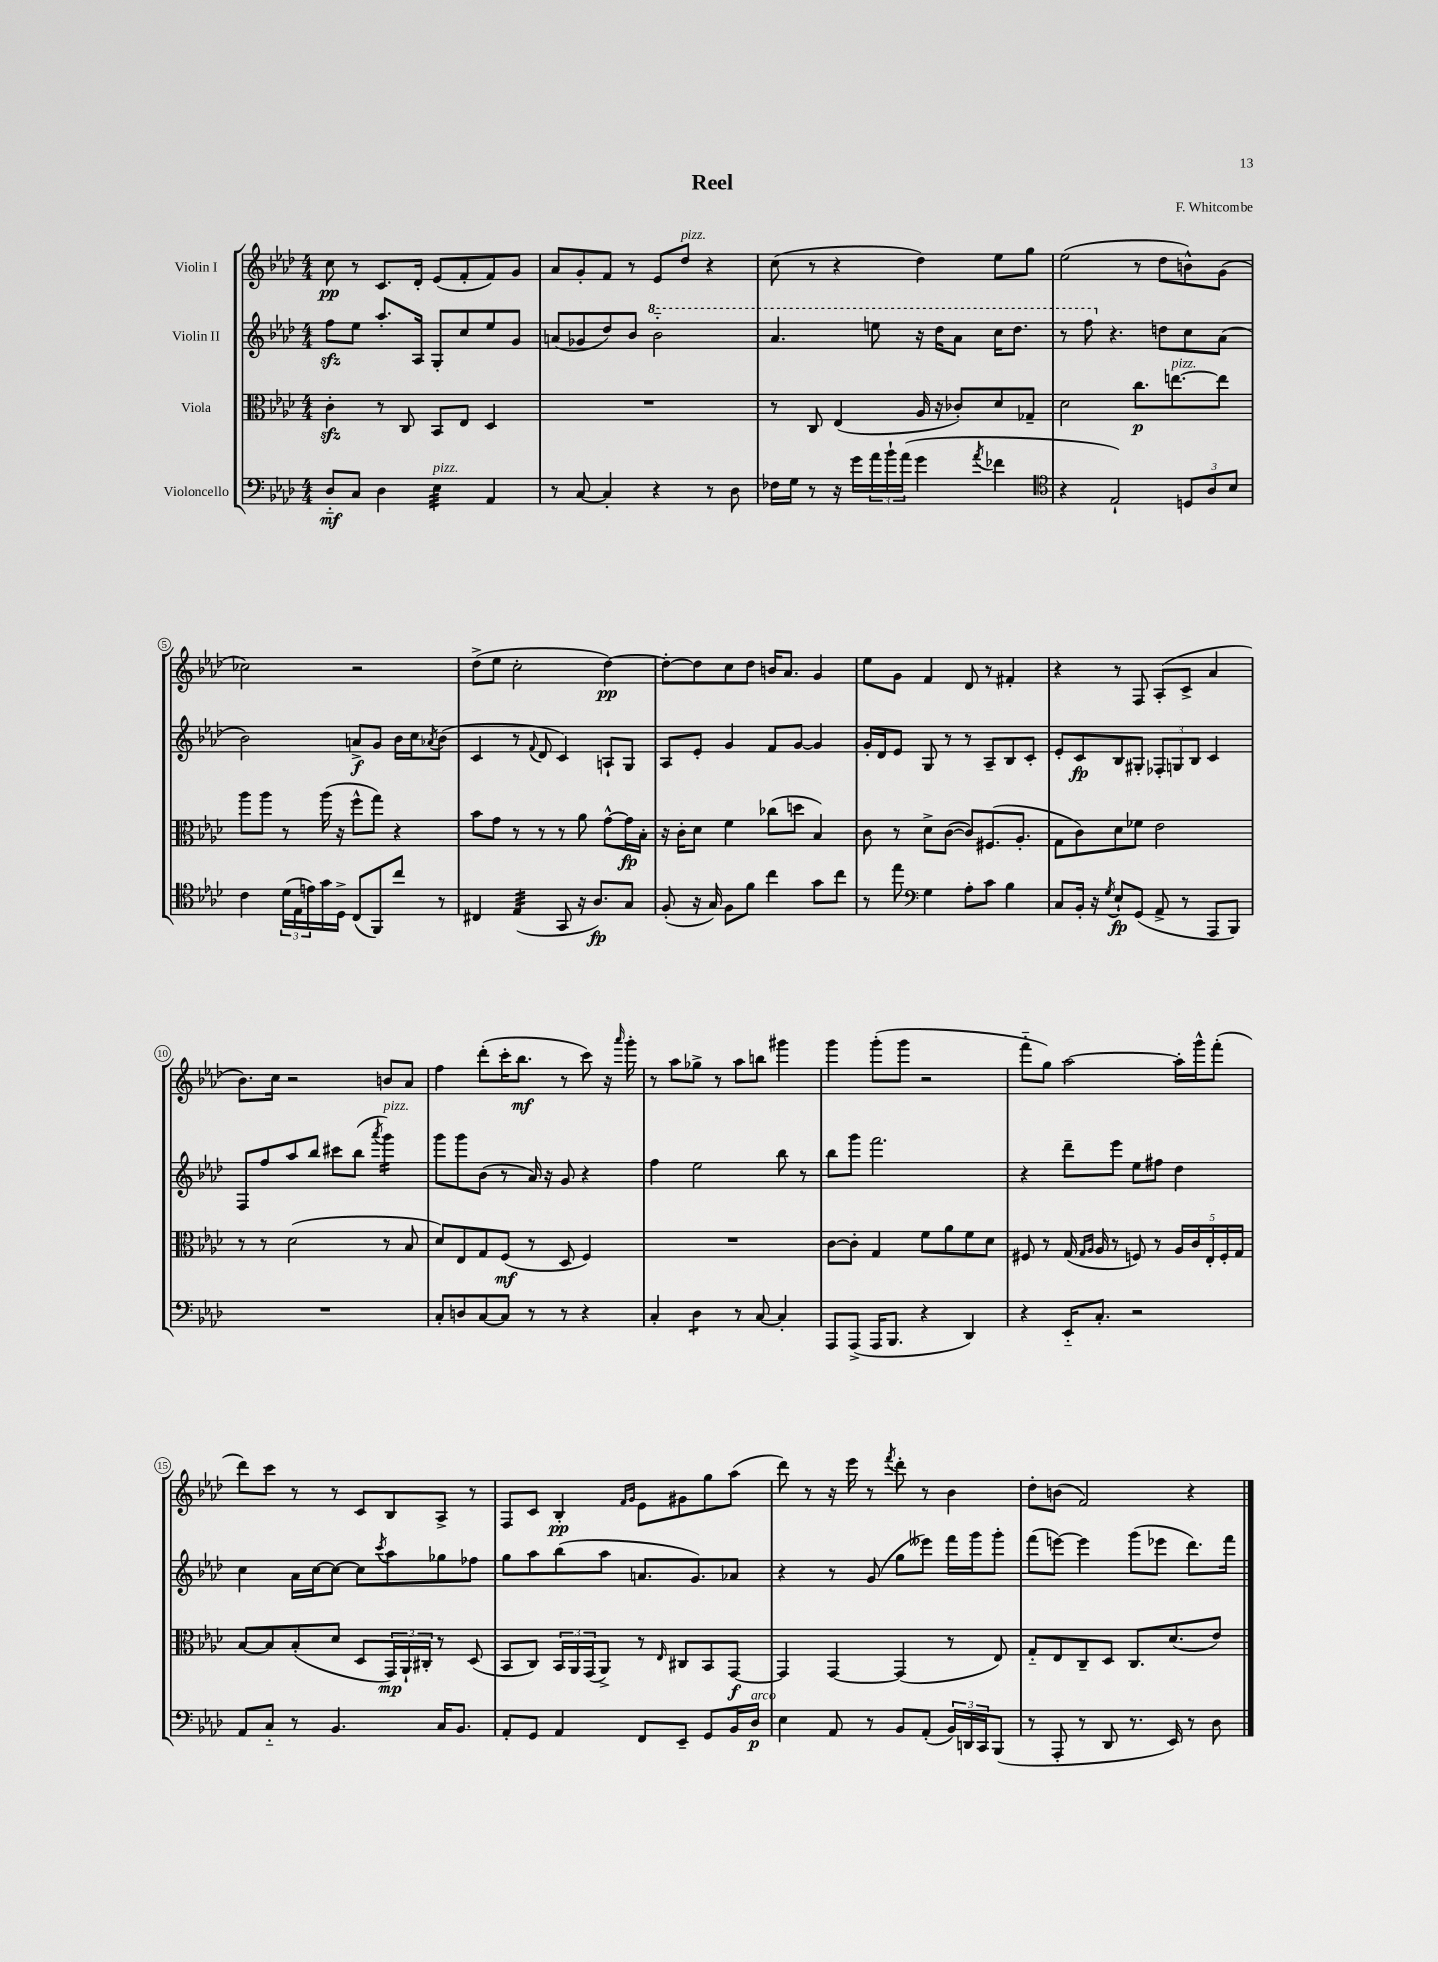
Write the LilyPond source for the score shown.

\header { title = "Reel" composer = "F. Whitcombe" }
<<
\new StaffGroup <<
\new Staff = "s0" \with { instrumentName = "Violin I" } {
    \clef treble \key aes \major \numericTimeSignature \time 4/4
    c''8\pp r8 c'8. des'16-. ees'8( f'8-. f'8) g'8 |
    aes'8 g'8-. f'8 r8 ees'8 des''8^\markup { \italic "pizz." } r4 |
    c''8( r8 r4 des''4) ees''8 g''8 |
    ees''2( r8 des''8 b'8-^) g'8( |
    ces''2) r2 |
    des''8->( ees''8 c''2-. des''4~\pp) |
    des''8~-. des''8 c''8 des''8 b'16 aes'8. g'4 |
    ees''8 g'8 f'4 des'8 r8 fis'4-. |
    r4 r8 f8 aes8-.( c'8-> aes'4 |
    bes'8.) c''16 r2 b'8 aes'8 |
    f''4 des'''8-.( c'''16-. bes''8.\mf r8 c'''8) r16 \grace { aes'''16 } g'''16-. |
    r8 aes''8 ges''8-> r8 aes''8 b''8 gis'''4 |
    g'''4 g'''8-.( g'''8 r2 |
    f'''8-_ g''8) aes''2~ aes''16-. g'''16-^ f'''8-.( |
    des'''8) c'''8 r8 r8 c'8 bes8 aes8-> r8 |
    f8 c'8 bes4-.\pp \grace { f'16 g'16 } ees'8 gis'8 g''8 aes''8( |
    des'''8) r8 r16 ees'''16 r8 \acciaccatura { f'''8 } des'''8-. r8 bes'4 |
    des''8-. b'8( f'2) r4 \bar "|." |
}
\new Staff = "s1" \with { instrumentName = "Violin II" } {
    \clef treble \key aes \major \numericTimeSignature \time 4/4
    f''8\sfz ees''8 aes''8.-. aes16 g8-. c''8 ees''8 g'8 |
    a'8( ges'8 des''8) bes'8 \ottava #1 bes''2-_ |
    aes''4. e'''8 r16 des'''16 aes''8 c'''16 des'''8. |
    r8 f'''8 \ottava #0 r4. d''8 c''8 aes'8( |
    bes'2) a'8->\f g'8 bes'16 c''16 \acciaccatura { aes'8 } bes'8( |
    c'4 r8 \appoggiatura { f'8 } des'8 c'4) a8-! g8 |
    aes8 ees'8-. g'4 f'8 g'8~ g'4 |
    g'16-. des'16 ees'8 g8 r8 r8 aes8-- bes8 c'8-. |
    ees'8-. c'8\fp bes8 gis8-. \tuplet 3/2 { fes8-. g8 bes8 } c'4 |
    f8 f''8 aes''8 bes''8 cis'''8 bes''8( \acciaccatura { aes'''8 } g'''4:16^\markup { \italic "pizz." }) |
    g'''8 g'''8 bes'8( r8 aes'16) r16 g'8 r4 |
    f''4 ees''2 bes''8 r8 |
    bes''8 g'''8 f'''2. |
    r4 des'''8-- ees'''8 ees''8 fis''8 des''4 |
    c''4 aes'16 c''16~ c''8~ c''8 \acciaccatura { c'''8 } aes''8 ges''8 fes''8 |
    g''8 aes''8 bes''8( aes''8 a'8. g'8.) aes'8 |
    r4 r8 g'8( g''8 eeses'''8) f'''16 g'''16 g'''8-. |
    f'''8( e'''8~) e'''4 g'''8( ees'''8 des'''8.) f'''16 \bar "|." |
}
\new Staff = "s2" \with { instrumentName = "Viola" } {
    \clef alto \key aes \major \numericTimeSignature \time 4/4
    c'4-.\sfz r8 c8 bes,8 ees8 des4 |
    R1 |
    r8 c8 ees4( aes16 r16 ces'8-.) des'8 ges8-- |
    des'2 c''8.\p e''8.~^\markup { \italic "pizz." } e''8 |
    aes''8 aes''8 r8 aes''16( r16 f''8-^ g''8) r4 |
    bes'8 g'8 r8 r8 r8 aes'8 g'8~-^ g'16\fp bes16-. |
    r16 c'16-. des'8 f'4 ces''8( d''8 bes4) |
    c'8 r8 des'8-> c'8~( c'8) fis8.( aes8.-. |
    g8 c'8) des'8 fes'8 ees'2 |
    r8 r8 des'2( r8 bes8 |
    des'8) ees8 g8 f8\mf( r8 des8 f4) |
    R1 |
    c'8~ c'8-. g4 f'8 aes'8 f'8 des'8 |
    fis8 r8 g16( \grace { g16 aes16 } aes16 r8 f8) r8 \tuplet 5/4 { aes16 c'16 ees16-. f16-. g16 } |
    bes8~ bes8 bes8-.( des'8 des8 \tuplet 3/2 { g,16\mp) aes,16-! cis16-. } r8 des8( |
    bes,8 c8) \tuplet 3/2 { bes,16 aes,16 g,16( } aes,8->) r8 \grace { ees16 } cis8 bes,8 g,8~\f |
    g,4 g,4~ g,4( r8 ees8) |
    g8-_ ees8 c8-- des8 c8. des'8.( ees'8) \bar "|." |
}
\new Staff = "s3" \with { instrumentName = "Violoncello" } {
    \clef bass \key aes \major \numericTimeSignature \time 4/4
    des8-_\mf c8 des4 ees4:32^\markup { \italic "pizz." } aes,4 |
    r8 c8~ c4-. r4 r8 des8 |
    fes16 g16 r8 r16 g'16 \tuplet 3/2 { aes'16 bes'16-! aes'16( } g'4 \acciaccatura { aes'8 } fes'4 |
    \clef tenor r4 ees2-!) \tuplet 3/2 { d8 aes8 bes8 } |
    c'4 \tuplet 3/2 { des'16( ees16 e'16) } g'16 des16-> c8( f,8) c''8 r8 |
    cis4 ees4:32( g,8 r16 aes8.\fp) g8 |
    f8-.( r16 g16) f8 f'8 c''4 g'8 c''8 |
    r8 ees''8 \clef bass g4 aes8-. c'8 bes4 |
    c8 bes,16-. r16 \acciaccatura { g8 } ees8-!\fp g,8( aes,8-> r8 aes,,8 bes,,8) |
    R1 |
    c8-. d8 c8~ c8 r8 r8 r4 |
    c4-. des4:8 r8 c8~ c4-. |
    aes,,8 aes,,8->( aes,,16 bes,,8. r4 des,4) |
    r4 ees,16-_ c8.-. r2 |
    aes,8 c8-_ r8 bes,4. c16 bes,8. |
    aes,8-. g,8 aes,4 f,8 ees,8-- g,8 bes,16 des16\p^\markup { \italic "arco" } |
    ees4 aes,8 r8 bes,8 aes,8-.( \tuplet 3/2 { bes,16) d,16 c,16 } bes,,8( |
    r8 aes,,8-. r8 des,8 r8. ees,16) r8 des8 \bar "|." |
}
>>
>>
\layout { \context { \Score \override BarNumber.stencil = #(make-stencil-circler 0.1 0.3 ly:text-interface::print) } }
